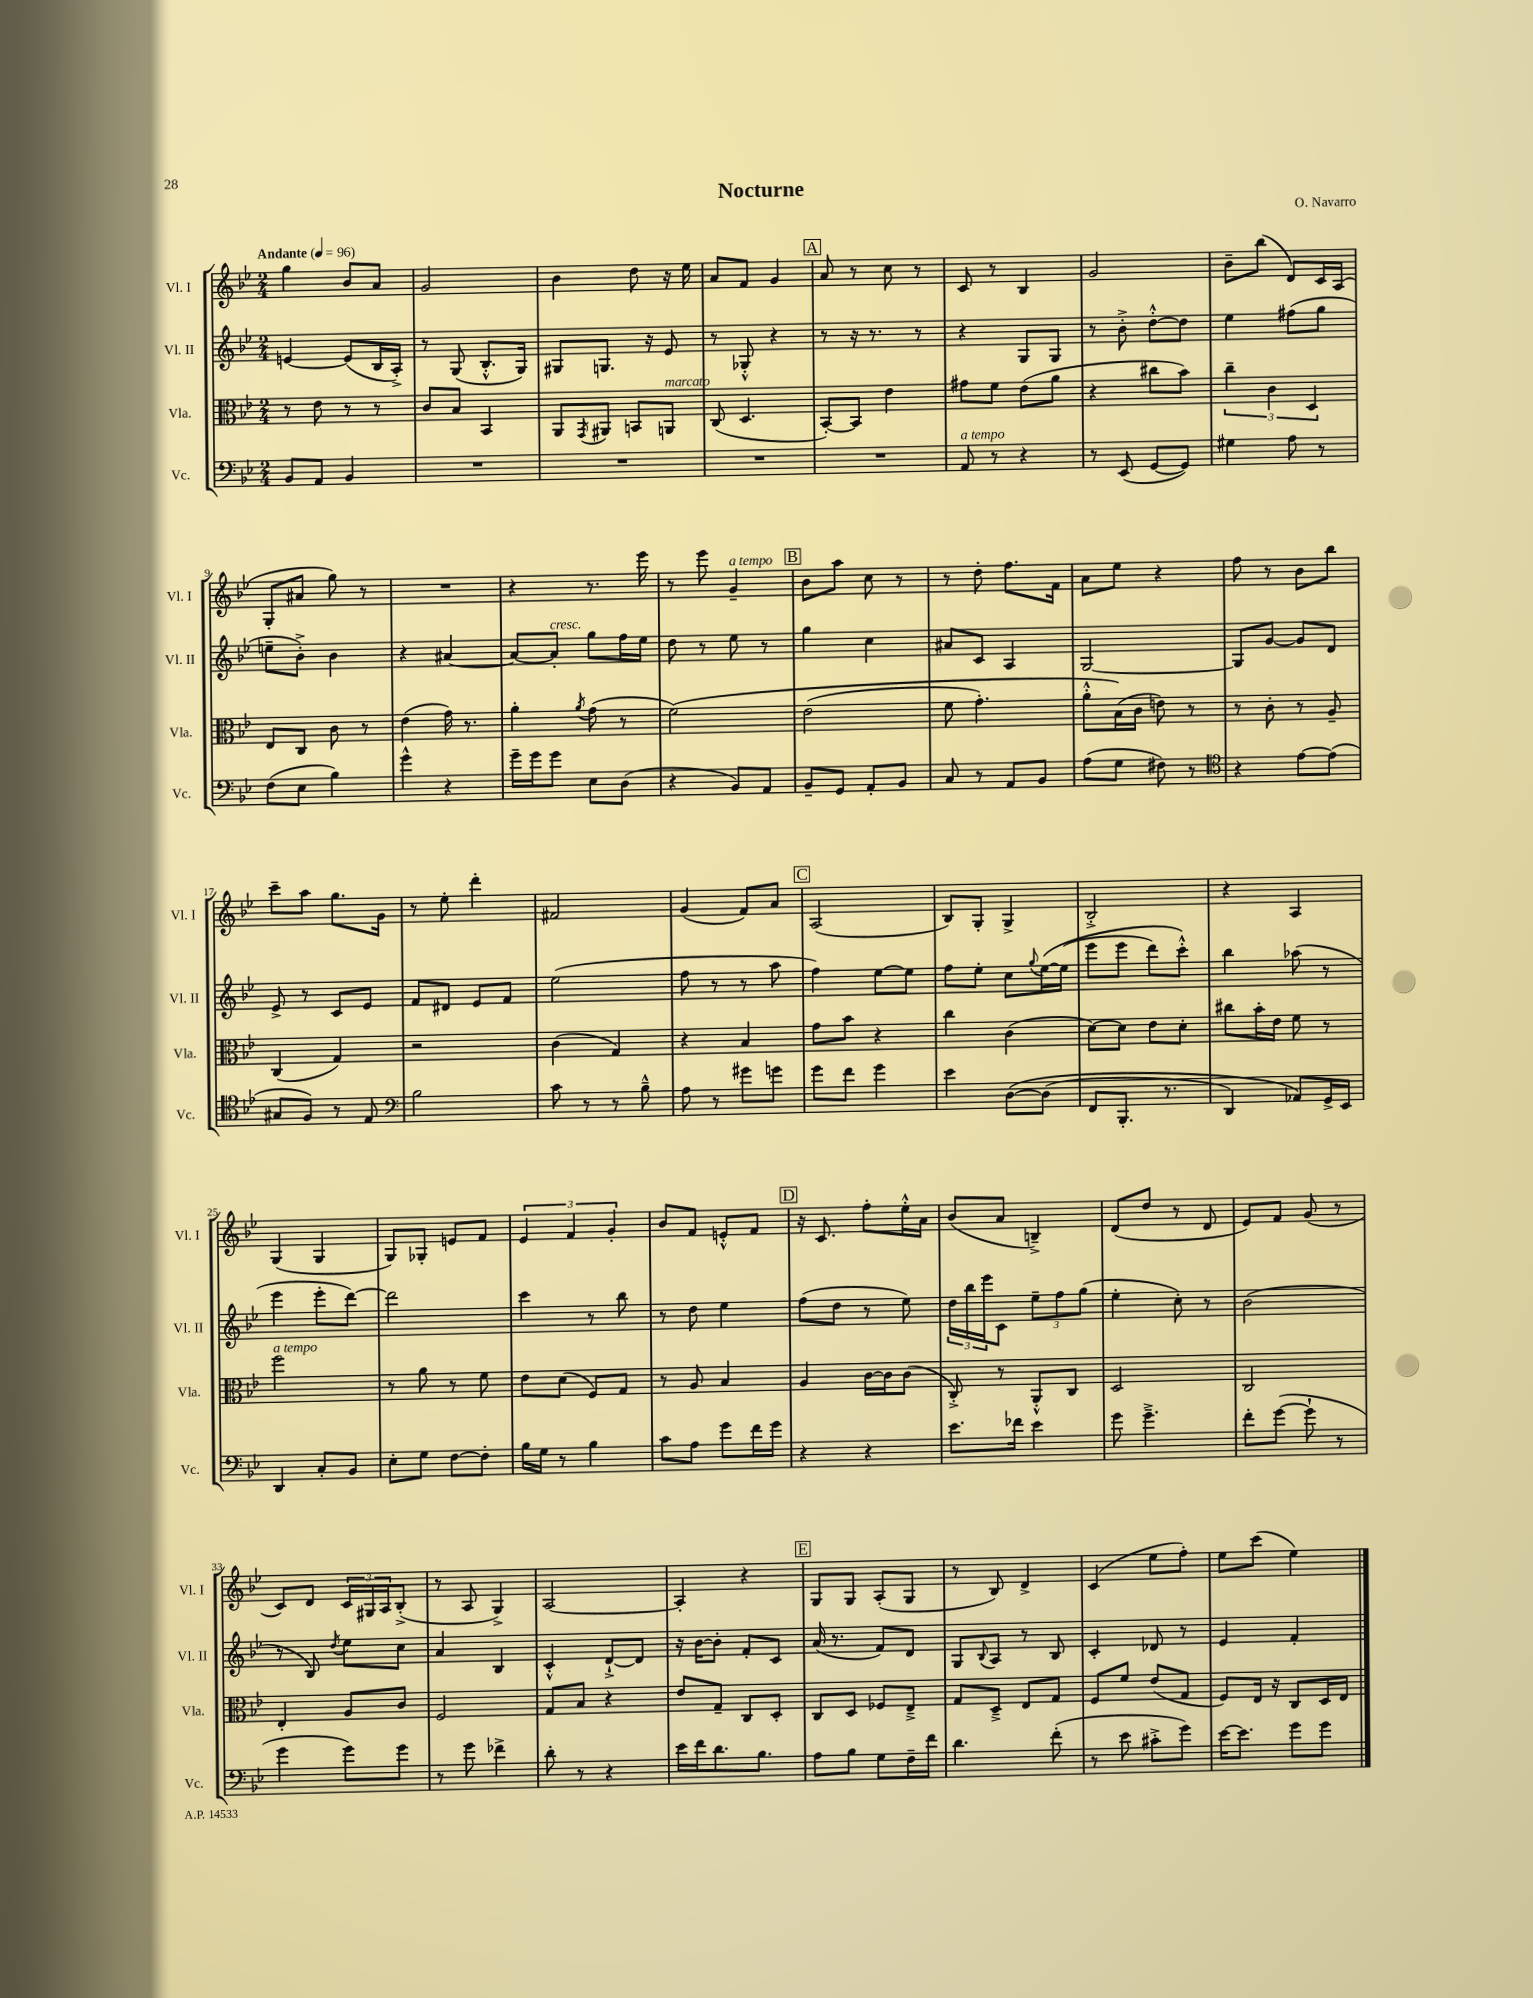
\header { title = "Nocturne" composer = "O. Navarro" }
<<
\new StaffGroup <<
\new Staff = "s0" \with { instrumentName = "Vl. I" shortInstrumentName = "Vl. I" } {
    \clef treble \key bes \major \numericTimeSignature \time 2/4 \tempo "Andante" 4 = 96
    g''4 bes'8 a'8 |
    g'2 |
    bes'4 d''8 r16 ees''16 |
    a'8 f'8 g'4 |
    \mark \markup { \box "A" } a'8 r8 c''8 r8 |
    c'8 r8 bes4 |
    g'2 |
    bes'8-- bes''8( d'8) c'16 a16( |
    g8-. ais'8 g''8) r8 |
    R2 |
    r4 r8. ees'''16 |
    r8 ees'''8 g'4--^\markup { \italic "a tempo" } |
    \mark \markup { \box "B" } bes'8 a''8 c''8 r8 |
    r8 d''8-. f''8. f'16 |
    a'8 ees''8 r4 |
    f''8 r8 bes'8 bes''8 |
    c'''8-- a''8 g''8. g'16 |
    r8 ees''8-. d'''4-. |
    fis'2 |
    g'4( f'8) a'8 |
    \mark \markup { \box "C" } a2( |
    bes8) g8-. g4-> |
    bes2-.-> |
    r4 a4 |
    g4( g4 |
    g8) ges8-. e'8 f'8 |
    \tuplet 3/2 { ees'4 f'4 g'4-. } |
    bes'8 f'8 e'8-.-^ f'8 |
    \mark \markup { \box "D" } r16 c'8. f''8-. ees''16-.-^ a'16 |
    bes'8( a'8 b4--->) |
    d'8( d''8 r8 d'8 |
    ees'8) f'8 g'8( r8 |
    c'8) d'8 \tuplet 3/2 { c'16 gis16 a16 } bes8-.->( |
    r8 a8 g4->) |
    a2~ |
    a4-. r4 |
    \mark \markup { \box "E" } g8 g8 a8-.( g8 |
    r8 bes8) d'4-> |
    c'4( ees''8 f''8-.) |
    ees''8 c'''8( ees''4) \bar "|." |
}
\new Staff = "s1" \with { instrumentName = "Vl. II" shortInstrumentName = "Vl. II" } {
    \clef treble \key bes \major \numericTimeSignature \time 2/4
    e'4~ e'8( bes16 a16-.->) |
    r8 g8( bes8.-.-^ g16) |
    gis8 g8. r16 ees'8 |
    r8 ges8-.-^ r4 |
    \mark \markup { \box "A" } r8 r16 r8. r8 |
    r4 g8 g8 |
    r8 bes'8-.-> d''8~-.-^ d''8 |
    ees''4 fis''8( g''8 |
    e''8-- bes'8-.->) bes'4 |
    r4 ais'4~ |
    ais'8~ ais'8-.^\markup { \italic "cresc." } g''8 f''16 ees''16 |
    d''8 r8 ees''8 r8 |
    \mark \markup { \box "B" } g''4 c''4 |
    ais'8 c'8 a4 |
    g2~ |
    g8 g'8~ g'8 d'8 |
    ees'8-> r8 c'8 ees'8 |
    f'8 dis'8 ees'8 f'8 |
    ees''2( |
    f''8 r8 r8 a''8 |
    \mark \markup { \box "C" } f''4) ees''8~ ees''8 |
    f''8 ees''8-. c''8 \appoggiatura { g''8 } ees''16~\( ees''16( |
    ees'''8 ees'''8 d'''8) c'''8-.-^\) |
    bes''4 aes''8( r8 |
    ees'''4 ees'''8-. d'''8~) |
    d'''2 |
    c'''4 r8 bes''8 |
    r8 d''8 ees''4 |
    \mark \markup { \box "D" } f''8( d''8 r8 ees''8) |
    \tuplet 3/2 { d''16 bes''16 ees'''16 } c'8 \tuplet 3/2 { ees''8-- f''8 g''8( } |
    ees''4-. c''8-.) r8 |
    bes'2( |
    r8 bes8) \acciaccatura { d''8 } ees''8 c''8 |
    a'4 bes4 |
    c'4-.-^ d'8~-!-> d'8 |
    r16 bes'16~ bes'8-. f'8-. c'8 |
    \mark \markup { \box "E" } a'16( r8. f'8) d'8 |
    g8 \appoggiatura { bes8 } a8 r8 bes8 |
    c'4-. des'8 r8 |
    ees'4 f'4-. \bar "|." |
}
\new Staff = "s2" \with { instrumentName = "Vla." shortInstrumentName = "Vla." } {
    \clef alto \key bes \major \numericTimeSignature \time 2/4
    r8 ees'8 r8 r8 |
    c'8 bes8 bes,4 |
    a,8 \acciaccatura { g,8 } ais,8 b,8 a,8^\markup { \italic "marcato" } |
    c8( d4. |
    \mark \markup { \box "A" } bes,8~-.) bes,8 ees'4 |
    gis'8 f'8 ees'8( a'8 |
    r4 cis''8 bes'8) |
    \tuplet 3/2 { c''4-- c'4 d4 } |
    ees8 c8 c'8 r8 |
    ees'4( g'16) r8. |
    a'4-. \acciaccatura { a'8 } g'8( r8 |
    f'2)\( |
    \mark \markup { \box "B" } ees'2( |
    f'8 g'4.-.) |
    a'8-.-^ bes16(\) c'16 e'8) r8 |
    r8 c'8-. r8 a8-- |
    c4( g4) |
    r2 |
    c'4( g4) |
    r4 bes4 |
    \mark \markup { \box "C" } g'8 bes'8 r4 |
    c''4 c'4( |
    d'8~) d'8 ees'8 d'8-. |
    cis''8 bes'16-. ees'16 f'8 r8 |
    f''2^\markup { \italic "a tempo" } |
    r8 a'8 r8 f'8 |
    ees'8 d'8( f8) g8 |
    r8 a8 bes4 |
    \mark \markup { \box "D" } a4 c'16~ c'16 c'8( |
    c8-.->) r8 a,8-.-^ c8 |
    d2 |
    c2 |
    ees4-. a8 c'8 |
    f2 |
    g8 bes8 r4 |
    ees'8 g8-- c8 d8-. |
    \mark \markup { \box "E" } c8 d8 fes8 ees8---> |
    g8 d8---> ees8 g8 |
    f8 f'8 ees'8( g8 |
    f8) ees16 r16 c8 d16 ees16 \bar "|." |
}
\new Staff = "s3" \with { instrumentName = "Vc." shortInstrumentName = "Vc." } {
    \clef bass \key bes \major \numericTimeSignature \time 2/4
    bes,8 a,8 bes,4 |
    R2 |
    R2 |
    R2 |
    \mark \markup { \box "A" } R2 |
    a,8^\markup { \italic "a tempo" } r8 r4 |
    r8 ees,8( g,8~ g,8) |
    gis4 a8 r8 |
    f8( ees8 bes4) |
    g'4-^ r4 |
    g'16-- g'16 g'8 ees8 d8( |
    r4 bes,8) a,8 |
    \mark \markup { \box "B" } bes,8-- g,8 a,8-. bes,8 |
    c8 r8 a,8 bes,8 |
    a8( g8 fis8) r8 |
    \clef tenor r4 ees'8~ ees'8( |
    gis8 f8) r8 ees8 |
    \clef bass bes2 |
    c'8 r8 r8 bes8---^ |
    a8 r8 gis'8 g'8 |
    \mark \markup { \box "C" } g'8 f'8 g'4 |
    ees'4 d8~\( d8( |
    f,8 bes,,8.-. r8. |
    d,4) aes,8\) g,16-> ees,16 |
    d,4 c8-. bes,8 |
    ees8-. g8 f8~ f8-. |
    bes16 g16 r8 bes4 |
    c'8 a8 g'8 f'16 g'16 |
    \mark \markup { \box "D" } r4 r4 |
    ees'8. fes'16 ees'4 |
    g'8 g'4.---> |
    f'8-. g'8~( g'8-! r8 |
    g'4 g'8) g'8 |
    r8 g'8 fes'4-> |
    d'8-. r8 r4 |
    ees'16 f'16 d'8. bes8. |
    \mark \markup { \box "E" } a8 bes8 g8 f16-- f'16 |
    d'4. f'8-.( |
    r8 ees'8 cis'8-.-> g'8) |
    ees'16~ ees'8. g'8 g'8 \bar "|." |
}
>>
>>
